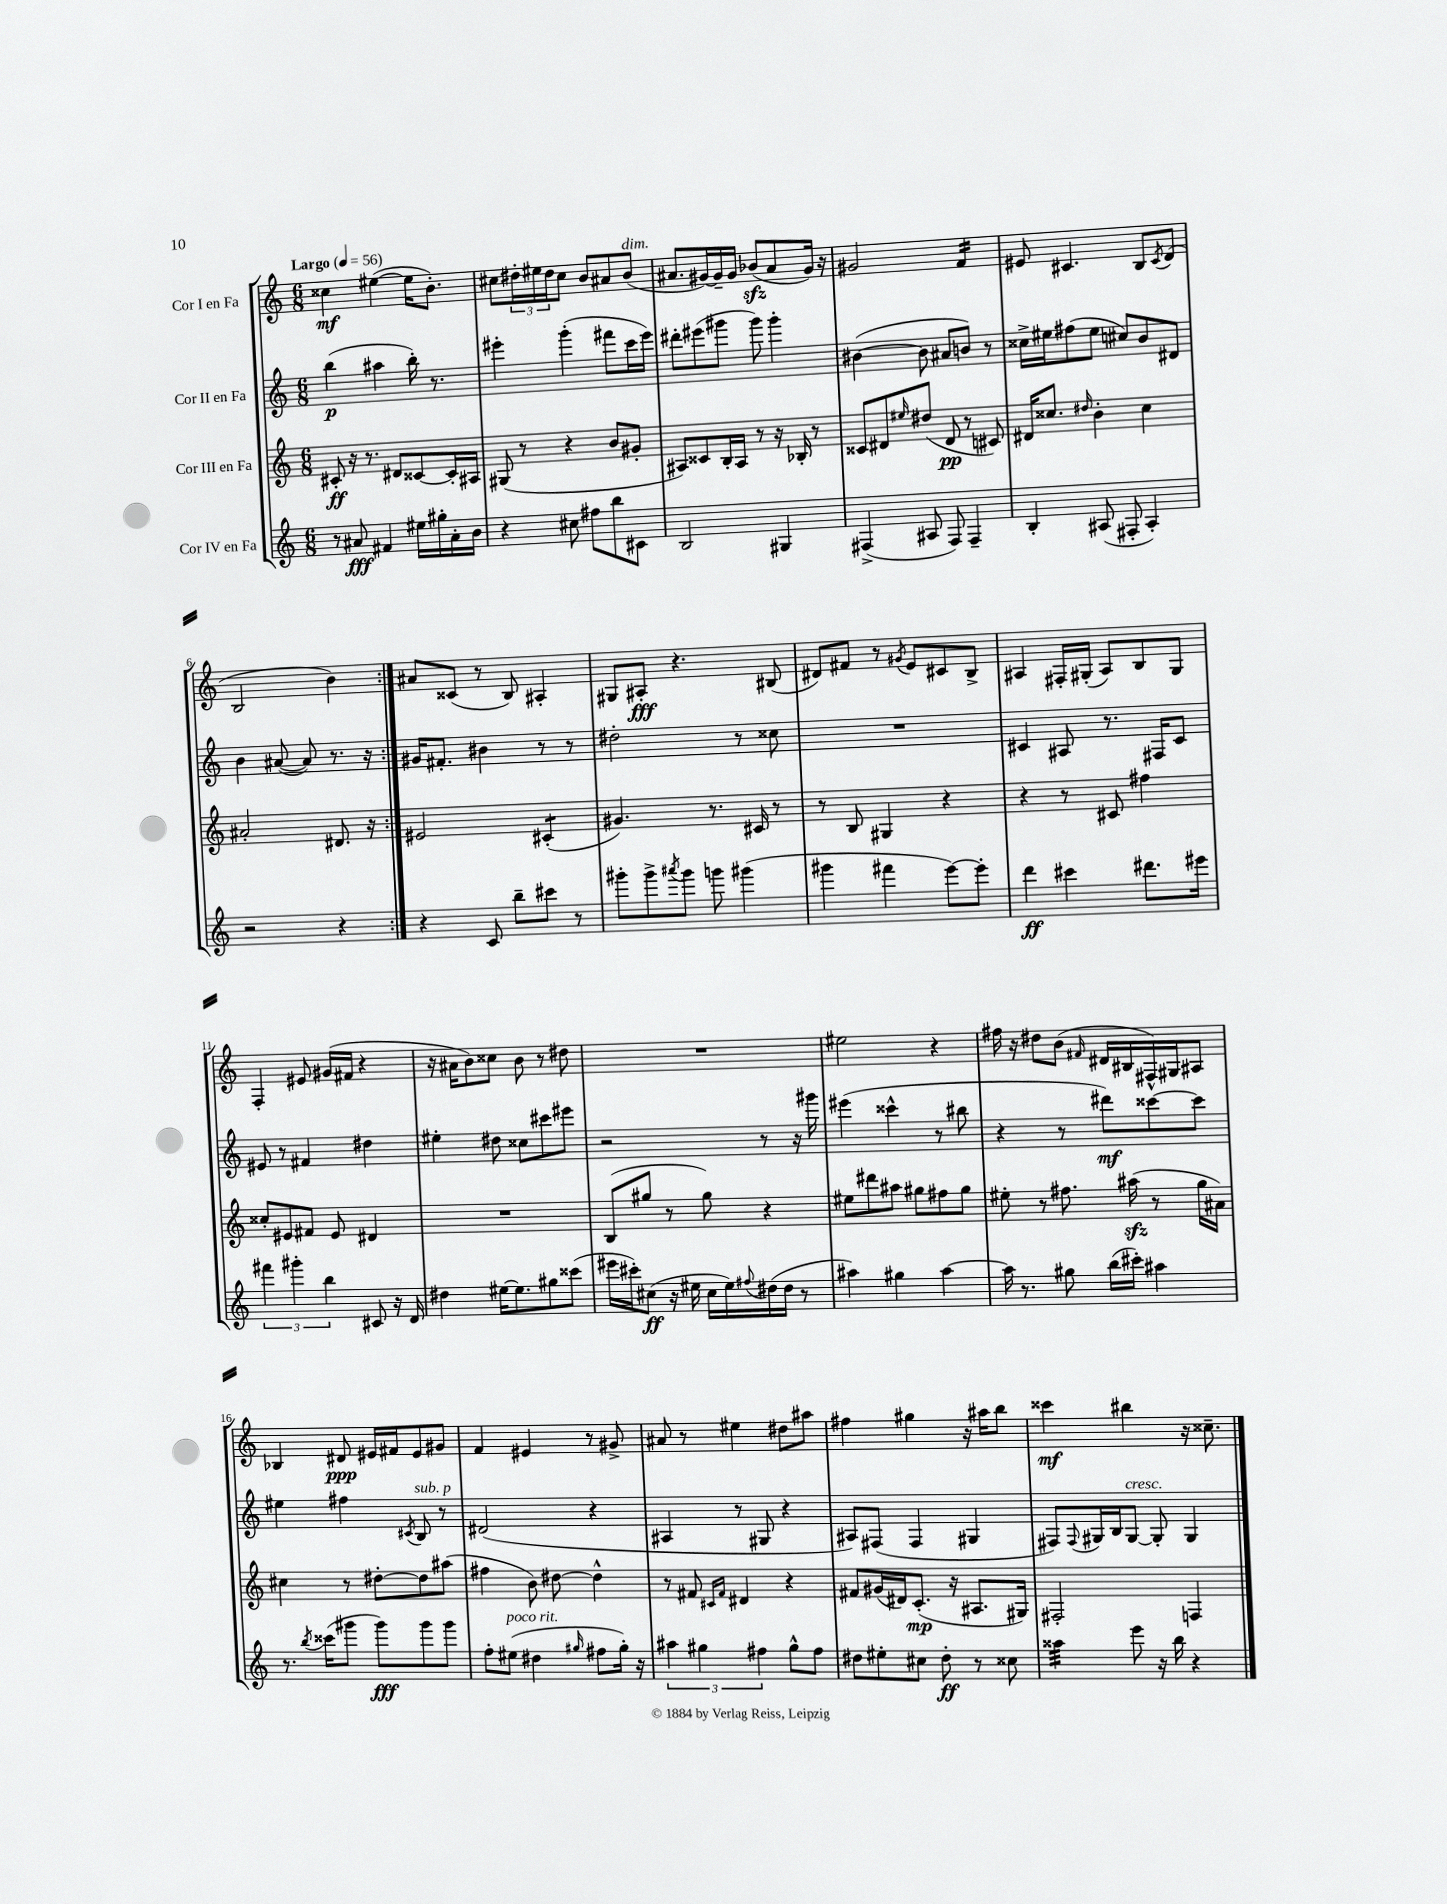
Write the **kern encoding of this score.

**kern	**kern	**kern	**kern
*staff4	*staff3	*staff2	*staff1
*clefG2	*clefG2	*clefG2	*clefG2
*k[]	*k[]	*k[]	*k[]
*M6/8	*M6/8	*M6/8	*M6/8
*MM56	*MM56	*MM56	*MM56
8r	8c#'	(4bb	4cc##
8a#	16r	.	.
.	8.r	.	.
4f#	.	4aa#	([4ee#
.	8d#	.	.
16ee#	[8c##	16bb')	16ee#]
16gg#'	.	8.r	8.b')
16a#'	16c##']	.	.
16b	16A#	.	.
=	=	=	=
4r	(8G#	4eee#'	8cc#
.	8r	.	24dd#'
.	.	.	24ee#
.	.	.	24dd#
8cc#	4r	(4ggg'	8cc#
8ff#	.	.	8b
8bb	8b	8fff#	8a#
8c#	8g#'	16ccc	(8b
.	.	16eee#)	.
=	=	=	=
2B	8A#)	8ddd#'	8.a#
.	8c##	(8eee#	.
.	.	.	[16g#)
.	16B'	8ggg#	16g#~]
.	16A#	.	16g#
.	8r	8ggg#)	(8b-
4G#	16r	4ggg#'	8a#
.	16B-'	.	.
.	8r	.	16g#)
.	.	.	16r
=	=	=	=
(4F#^	8c##	([4b#	2g#
.	8d#	.	.
.	16qqee#	.	.
8A#	(8dd#	8b#]	.
8F#)	8d#	8a#	.
4F#~	8r	8b)	4f
.	8c#)	8r	.
=	=	=	=
4B'	16d#	16cc##^	8e#
.	8.cc##	16ee#	.
.	.	(8ff#	4.c#
.	16qqdd#	.	.
(8A#	4b'	8ee#	.
8F#'	.	8cc#)	.
4A#')	4cc##	8b	8B
.	.	.	8qc#
.	.	8d#	(8d
=	=	=	=
2r	2a#'	4b	2B
.	.	([8a#	.
.	.	8a#])	.
4r	8.d#	8.r	4b)
.	16r	16r	.
=:|!	=:|!	=:|!	=:|!
4r	2e#	16g#	8a#
.	.	8.f#'	.
.	.	.	(8c##
8c	.	4b#	8r
8bb~	.	.	8B)
8ccc#	(4c#'	8r	4A#'
8r	.	8r	.
=	=	=	=
8ggg#'	4.g#)	2dd#'	8G#
8ggg#^	.	.	8A#'
8qaaa#	.	.	.
8ggg#	.	.	4.r
8ggg	8.r	.	.
(4ggg#	.	8r	.
.	16c#	.	.
.	8r	8cc##	(8B#
=	=	=	=
4ggg#	8r	2.r	8d#)
.	8B	.	8f#
4fff#	4G#	.	8r
.	.	.	8qg#
.	.	.	8e
[8eee)	4r	.	8c#
8eee']	.	.	8B^
=	=	=	=
4ddd	4r	4c#	4A#
4ccc#	8r	8A#	16F#'
.	.	.	(16G#'
.	8c#	8.r	8A#)
8.ddd#	4ff#	.	8B
.	.	16F#	.
.	.	8c#	8G#
16eee#	.	.	.
=	=	=	=
6fff#	8cc##'	8e#	4F'
.	8e#	8r	.
6ggg#'	.	.	.
.	8f#	4f#	8e#
6bb	.	.	.
.	8e#	.	(16g#
.	.	.	16f#
8c#	4d#	4dd#	4r
16r	.	.	.
16d	.	.	.
=	=	=	=
4dd#	2.r	4ee#'	16r
.	.	.	16a#
.	.	.	8b)
[16ee#	.	8dd#	8cc##
8.ee#]	.	.	.
.	.	8cc##	8b
8gg#	.	8ccc#	8r
(8ccc##	.	8eee#	8dd#
=	=	=	=
16eee#	(8B	2r	2.r
16ccc#')	.	.	.
(8cc#	8gg#	.	.
16r	8r	.	.
16ee#	.	.	.
16cc#	8gg#)	.	.
16ee#)	.	.	.
8qqff#	.	.	.
(16dd#	4r	8r	.
16dd#	.	.	.
8r	.	16r	.
.	.	16ggg#	.
=	=	=	=
4aa#)	8ee#	(4eee#	2ee#
.	8ddd#	.	.
4gg#	8aa#	4ccc##^^	.
.	8gg#	.	.
[4aa#	8ff#	8r	4r
.	8gg#	8bb#	.
=	=	=	=
16aa#]	8ee#'	4r	16ff#
8.r	.	.	16r
.	8r	.	8dd#
8gg#	8.ff#	8r	(8b
.	.	.	16qqf#
(16bb	.	8ddd#)	16d#
16ccc#')	(16aa#	.	16B#
4aa#	8r	[8ccc##	16F#^^)
.	.	.	16G#
.	16gg	8ccc##]	8A#
.	16a#)	.	.
=	=	=	=
8.r	4cc#	4ee#	4B-
8qbb	.	.	.
(16ccc##	.	.	.
8ggg#	8r	4ff#	8d#
8ggg#)	[8dd#'	.	16e#
.	.	.	16f#
.	.	8qc#	.
8ggg#	8dd#]	8B	8e#
8ggg#	(8aa#	8r	8g#
=	=	=	=
8ff'	4ff#	(2d#	4f
(8ee#	.	.	.
4dd#	8b)	.	4e#
.	[8dd#	.	.
16qqgg#	.	.	.
8ff#	4dd#^^]	4r	8r
16gg#')	.	.	8g#^
16r	.	.	.
=	=	=	=
6aa#	8r	4A#	8a#
.	8f#	.	8r
6gg#	.	.	.
.	16qqc#	.	.
.	16qqf#	.	.
.	4d#	8r	4ee#
6ff#	.	.	.
.	.	8G#	.
8gg#^^	4r	4r	8dd#
8ff#	.	.	8aa#
=	=	=	=
8dd#	8f#	8A#)	4ff#
8ee#'	(16g#	(8F#	.
.	16d#)	.	.
8cc#	(8.c'	4F#	4gg#
8dd#'	.	.	.
.	16r	.	.
8r	8.A#	4G#	16r
.	.	.	16aa#
8cc##	.	.	8bb
.	16G#)	.	.
=	=	=	=
4aa##	2F#'	8F#)	4ccc##
.	.	8qqF#	.
.	.	16G#	.
.	.	16B	.
8eee	.	[8G#	4bb#
16r	.	8G#']	.
16bb	.	.	.
4r	4F	4G#	16r
.	.	.	8.cc##~
==	==	==	==
*-	*-	*-	*-
